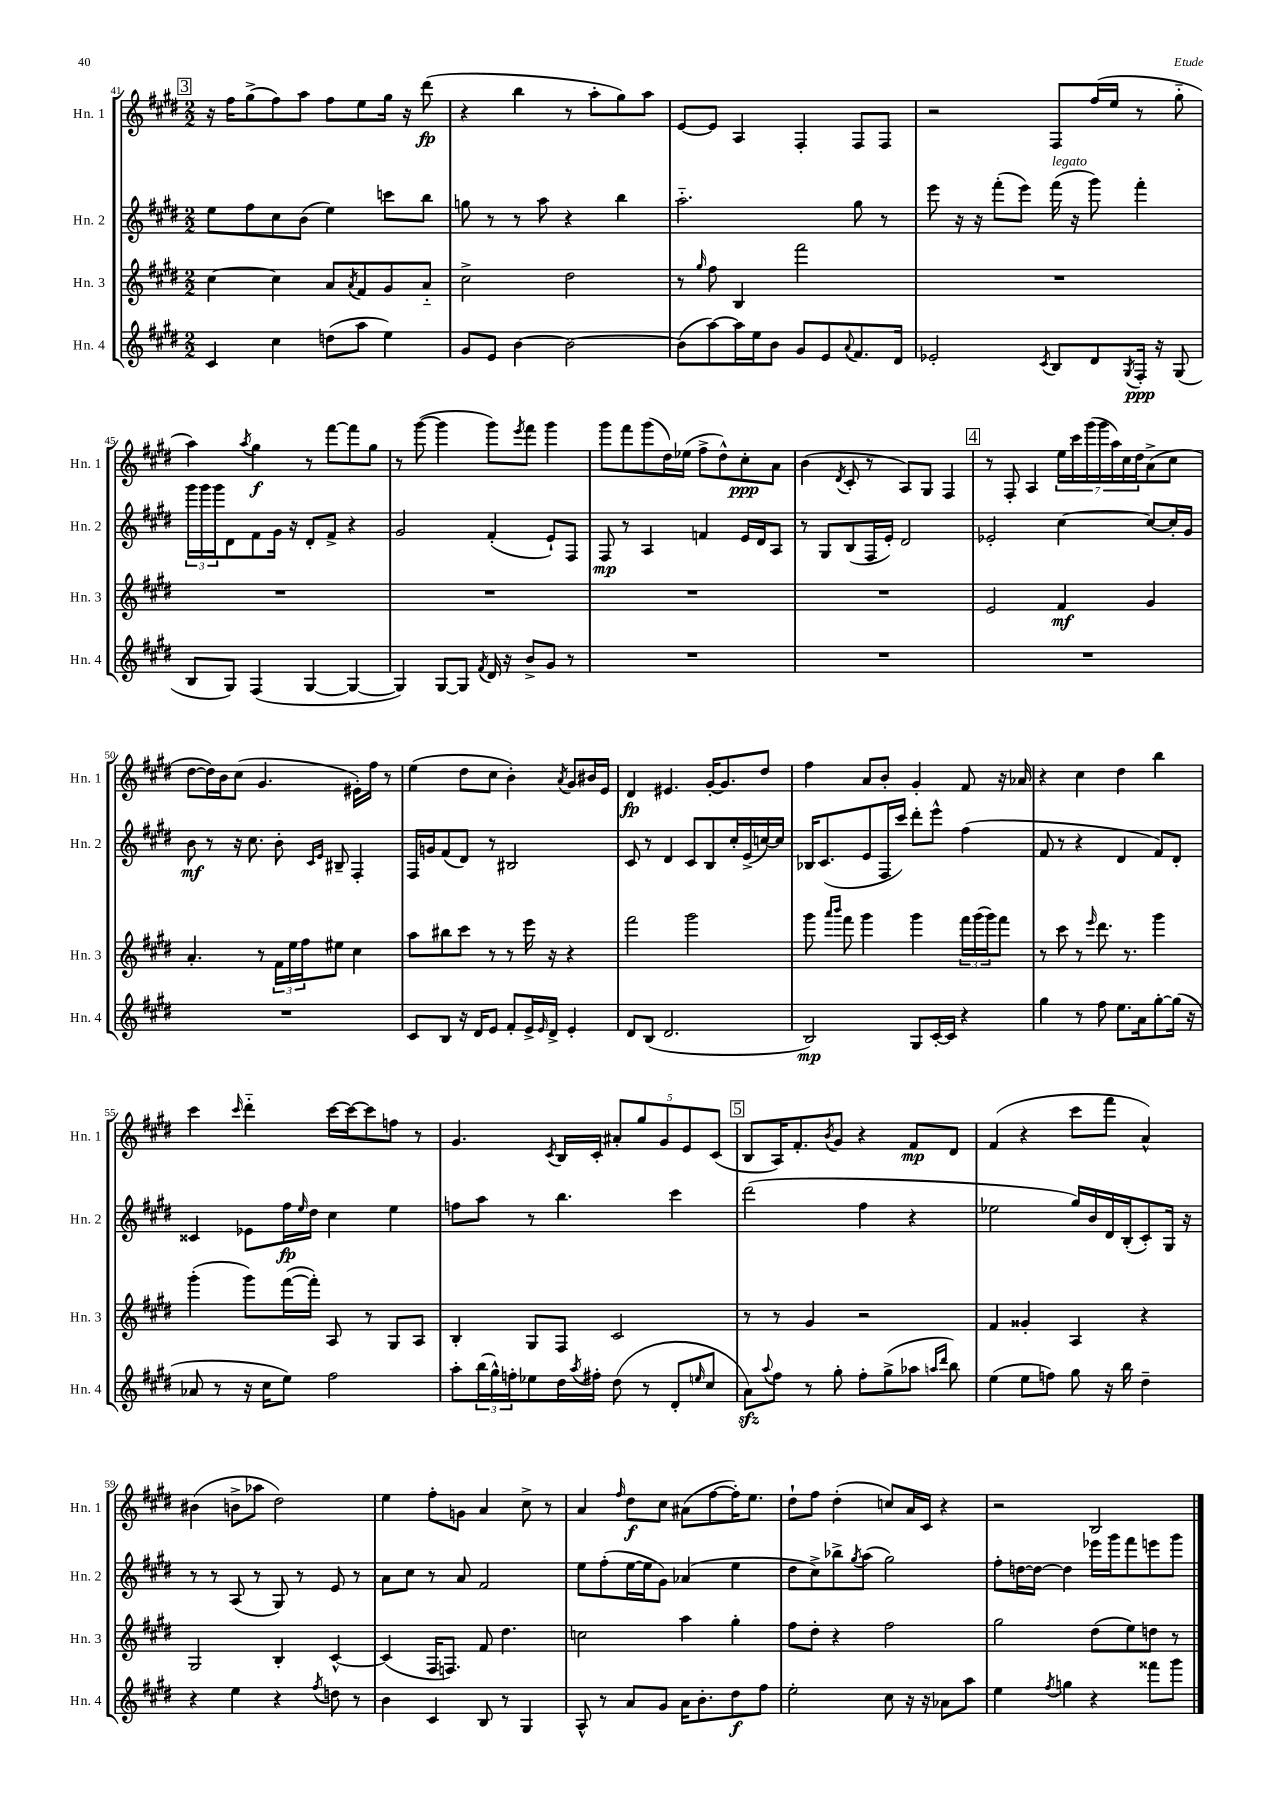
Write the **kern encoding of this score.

**kern	**kern	**kern	**kern
*staff4	*staff3	*staff2	*staff1
*clefG2	*clefG2	*clefG2	*clefG2
*k[f#c#g#d#]	*k[f#c#g#d#]	*k[f#c#g#d#]	*k[f#c#g#d#]
*M2/2	*M2/2	*M2/2	*M2/2
4c#	[4cc#	8ee	16r
.	.	.	16ff#
.	.	8ff#	(8gg#^
4cc#	4cc#]	8cc#	8ff#)
.	.	(8b	8aa
(8dd	8a	4ee)	8ff#
.	8qa	.	.
8aa	8f#	.	8ee
4ee)	8g#	8ccc	16gg#
.	.	.	16r
.	8a'~	8bb	(8ddd#
=	=	=	=
8g#	2cc#^	8gg	4r
8e	.	8r	.
[4b	.	8r	4bb
.	.	8aa	.
2b_	2dd#	4r	8r
.	.	.	8aa'
.	.	4bb	8gg#)
.	.	.	8aa
=	=	=	=
(8b]	8r	2.aa'~	[8e
.	16qqgg#	.	.
[8aa)	8ff#	.	8e]
16aa]	4B	.	4A
16ee	.	.	.
8b	.	.	.
8g#	2fff#	.	4F#'
8e	.	.	.
8qqa	.	.	.
8.f#	.	8gg#	8F#
.	.	8r	8F#
16d#	.	.	.
=	=	=	=
2e-'	1r	8eee	2r
.	.	16r	.
.	.	16r	.
.	.	(8fff#'	.
.	.	8eee)	.
8qc#	.	.	.
8B	.	(16fff#	8F#
.	.	16r	.
8d#	.	8ggg#)	(16ff#
.	.	.	16ee
8qG#	.	.	.
16F#'	.	4fff#'	8r
16r	.	.	.
(8G#	.	.	8gg#'~
=	=	=	=
8B	1r	24ggg#	4aa)
.	.	24ggg#	.
.	.	24ggg#	.
8G#)	.	8d#	.
.	.	.	8qaa
(4F#	.	8f#	4gg#
.	.	16g#	.
.	.	16r	.
[4G#	.	8d#'	8r
.	.	8f#^	[8fff#
4G#_	.	4r	8fff#]
.	.	.	8gg#
=	=	=	=
4G#])	1r	2g#	8r
.	.	.	([8ggg#
[8G#	.	.	4ggg#]
8G#]	.	.	.
8qf#	.	.	.
16d#	.	(4f#'	8ggg#)
16r	.	.	.
.	.	.	8qeee
8b^	.	.	8fff#
8g#	.	8e`)	4ggg#
8r	.	8F#	.
=	=	=	=
1r	1r	8F#	8ggg#
.	.	8r	8fff#
.	.	4A	(8ggg#
.	.	.	16dd#)
.	.	.	(16ee-
.	.	4f	8ff#^
.	.	.	8dd#^^)
.	.	16e	8cc#'
.	.	16d#	.
.	.	8A	8a
=	=	=	=
1r	1r	8r	(4b
.	.	8G#	.
.	.	.	8qd#
.	.	(8B	8c#'
.	.	16F#	8r
.	.	16e')	.
.	.	2d#	8A)
.	.	.	8G#
.	.	.	4F#
=	=	=	=
1r	2e	2e-'	8r
.	.	.	8F#'
.	.	.	4A
.	4f#	[4cc#	28ee
.	.	.	28ccc#
.	.	.	(28ggg#
.	.	.	28ggg#
.	.	.	28aa)
.	.	.	28cc#
.	.	.	28dd#
.	4g#	8cc#_	(8a^
.	.	16cc#']	8cc#
.	.	16g#	.
=	=	=	=
1r	4.a'	8b	[8dd#
.	.	8r	16dd#])
.	.	.	16b
.	.	16r	(8cc#
.	.	8.cc#	.
.	8r	.	4.g#
.	24f#	8b'	.
.	24ee	.	.
.	24ff#	.	.
.	.	16qqc#	.
.	.	16qqe	.
.	8ee#	8B#~	.
.	4cc#	4F#'	16e#')
.	.	.	16ff#
.	.	.	8r
=	=	=	=
8c#	8aa	16F#	(4ee
.	.	16g	.
8B	8bb#	(8f#	.
16r	8ccc#	8d#)	8dd#
16d#	.	.	.
8e	8r	8r	8cc#
8f#'	8r	2B#	4b')
16e^	16eee	.	.
16qqe	.	.	.
16d#^	16r	.	.
.	.	.	8qa
4e'	4r	.	8g#
.	.	.	16b#
.	.	.	16e
=	=	=	=
8d#	2fff#	8c#	4d#
(8B	.	8r	.
2.d#	.	4d#	4.e#
.	2ggg#	8c#	.
.	.	8B	[16g#'
.	.	.	8.g#]
.	.	16cc#'	.
.	.	(16e^	.
.	.	[16cc)	8dd#
.	.	16cc]	.
=	=	=	=
2B)	8ggg#	16B-	4ff#
.	.	(8.c#	.
.	16qqaaa	.	.
.	16qqbbb	.	.
.	8fff#	.	.
.	4ggg#	8e	8a
.	.	16F#	8b'
.	.	16ccc#)	.
8G#	4ggg#	8ddd#'	4g#'
[16c#'	.	8eee^^	.
16c#]	.	.	.
4r	24fff#	(4ff#	8f#
.	(24ggg#	.	.
.	24ggg#)	.	.
.	8fff#	.	16r
.	.	.	16a-
=	=	=	=
4gg#	8r	8f#	4r
.	8ccc#	8r	.
8r	8r	4r	4cc#
.	16qqeee	.	.
8ff#	8.ddd#	.	.
8.ee	.	4d#	4dd#
.	8.r	.	.
16a	.	.	.
[8gg#'	4ggg#	8f#)	4bb
(16gg#]	.	8d#'	.
16r	.	.	.
=	=	=	=
8a-	(4ggg#'	4c##	4ccc#
8r	.	.	.
.	.	.	16qqccc#
16r	8ggg#)	8e-	4ddd#'~
16cc#	.	.	.
8ee)	([16fff#	16ff#	.
.	.	16qqee	.
.	16fff#'])	16dd#	.
2ff#	8A	4cc#	[16ccc#
.	.	.	16ccc#_
.	8r	.	8ccc#]
.	8G#	4ee	8ff
.	8A	.	8r
=	=	=	=
8aa'	4B'	8ff	4.g#
(24bb	.	8aa	.
24gg#^^)	.	.	.
24ff'	.	.	.
8ee-	8G#	8r	.
.	.	.	8qc#
16dd#	8F#	4.bb	16B
8qaa	.	.	.
16ff#'	.	.	16c#'
(8dd#	2c#	.	10a#'
.	.	.	10gg#
8r	.	.	.
.	.	.	10g#
8d#'	.	4ccc#	.
.	.	.	10e
16qqee	.	.	.
8cc#	.	.	.
.	.	.	(10c#
=	=	=	=
8a)	8r	(2ddd#	8B
8qqaa	.	.	.
8ff#	8r	.	16A)
.	.	.	8.f#'
8r	4g#	.	.
.	.	.	8qb
8gg#'	.	.	8g#
8ff#'	2r	4ff#	4r
(8gg#^	.	.	.
8aa-	.	4r	8f#
16qqaa	.	.	.
16qqddd#	.	.	.
8bb)	.	.	8d#
=	=	=	=
(4ee	4f#	2ee-	(4f#
8ee	4g##'	.	4r
8ff)	.	.	.
8gg#	4A	16gg#)	8ccc#
.	.	16b	.
16r	.	16d#	8fff#
16bb	.	(16B'	.
4dd#~	4r	8c#')	4a^^)
.	.	16G#	.
.	.	16r	.
=	=	=	=
4r	2G#	8r	(4b#
.	.	8r	.
4ee	.	(8A	8b^
.	.	8r	8aa-
4r	4B'	8G#)	2dd#)
.	.	8r	.
8qff#	.	.	.
8dd	[4c#^^	8e	.
8r	.	8r	.
=	=	=	=
4b	(4c#]	8a	4ee
.	.	8cc#	.
4c#	16F#	8r	8ff#'
.	8.F)	.	.
.	.	8a	8g
8B	8f#	2f#	4a
8r	4.dd#	.	.
4G#	.	.	8cc#^
.	.	.	8r
=	=	=	=
8A^^	2cc	8ee	4a
8r	.	(8ff#'	.
.	.	.	16qqff#
8a	.	[16ee	8dd#
.	.	16ee]	.
8g#	.	8g#)	8cc#
16a	4aa	(4a-	(8a#
8.b'	.	.	.
.	.	.	[8ff#
8dd#	4gg#'	4ee	16ff#'])
.	.	.	8.ee
8ff#	.	.	.
=	=	=	=
2ee'	8ff#	8dd#	8dd#`
.	8dd#'	8cc#^)	8ff#
.	4r	8bb-^	(4dd#'
.	.	8qgg#	.
.	.	(8aa	.
8cc#	2ff#	2gg#)	8cc)
16r	.	.	16a
16r	.	.	16c#
8a-	.	.	4r
8aa	.	.	.
=	=	=	=
4ee	2gg#	8ff#'	2r
.	.	[16dd	.
.	.	16dd_	.
8qff#	.	.	.
4gg	.	4dd]	.
4r	(8dd#	16eee-	2B
.	.	16ggg#	.
.	8ee)	8fff#	.
8fff##	8dd	8eee	.
8ggg#	8r	8ggg#	.
==	==	==	==
*-	*-	*-	*-
